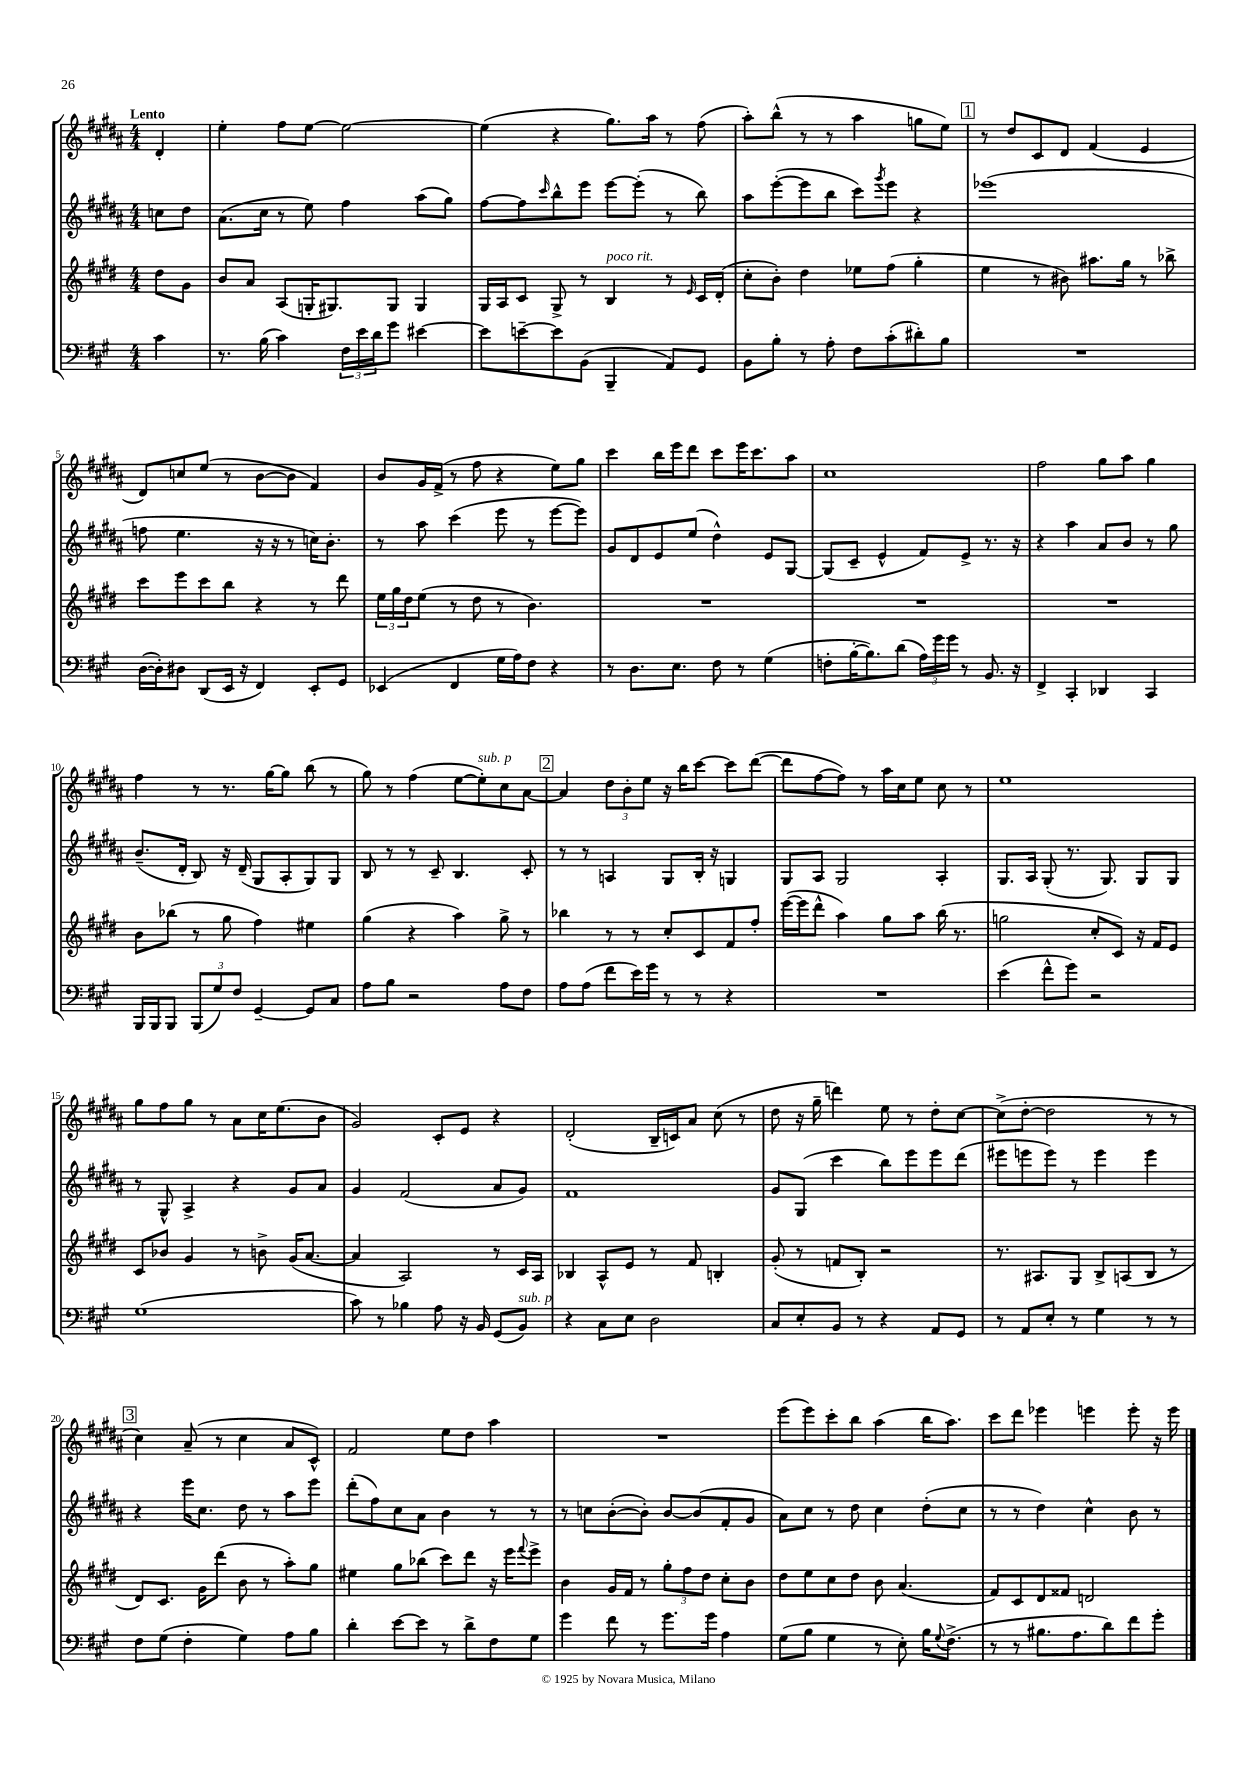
<<
\new StaffGroup <<
\new Staff = "s0" {
    \clef treble \key b \major \numericTimeSignature \time 4/4 \partial 4 \tempo "Lento"
    dis'4-. |
    e''4-. fis''8 e''8~ e''2~ |
    e''4( r4 gis''8.) ais''16 r8 fis''8( |
    ais''8-.) b''8-^( r8 r8 ais''4 g''8 e''8) |
    \mark \markup { \box "1" } r8 dis''8 cis'8 dis'8 fis'4( e'4 |
    dis'8) c''8 e''8( r8 b'8~ b'8 fis'4) |
    b'8 gis'16 fis'16->( r8 fis''8 r4 e''8) gis''8 |
    cis'''4 b''16 e'''16 dis'''8 cis'''8 e'''16 cis'''8. ais''8 |
    cis''1 |
    fis''2 gis''8 ais''8 gis''4 |
    fis''4 r8 r8. gis''16~ gis''8 b''8( r8 |
    gis''8) r8 fis''4( e''8~ e''8-.^\markup { \italic "sub. p" }) cis''8 ais'8~ |
    \mark \markup { \box "2" } ais'4 \tuplet 3/2 { dis''8 b'8-. e''8 } r16 b''16 cis'''8~ cis'''8 dis'''8~( |
    dis'''8 fis''8~ fis''8) r8 ais''16 cis''16 e''8 cis''8 r8 |
    e''1 |
    gis''8 fis''8 gis''8 r8 ais'8 cis''16 e''8.( b'8 |
    gis'2) cis'8-. e'8 r4 |
    dis'2-.( b16-- c'16) ais'8 cis''8( r8 |
    dis''8 r16 gis''16-- d'''4) e''8 r8 dis''8-. cis''8~ |
    cis''8->( dis''8~-. dis''2 r8 r8 |
    \mark \markup { \box "3" } cis''4) ais'8--( r8 cis''4 ais'8 cis'8-^) |
    fis'2 e''8 dis''8 ais''4 |
    R1 |
    e'''8( e'''8) cis'''8-. b''8 ais''4( b''16 ais''8.) |
    cis'''8 dis'''8 ees'''4 e'''4 e'''8-. r16 e'''16 \bar "|." |
}
\new Staff = "s1" {
    \clef treble \key b \major \numericTimeSignature \time 4/4 \partial 4
    c''8 dis''8 |
    ais'8.( cis''16 r8 e''8) fis''4 ais''8( gis''8) |
    fis''8~ fis''8 \grace { cis'''16 } b''8-^ e'''8 e'''8~ e'''8-.( r8 b''8) |
    ais''8 e'''8~-.( e'''8 b''8 cis'''8) \acciaccatura { gis'''8 } e'''8 r4 |
    \mark \markup { \box "1" } ees'''1( |
    f''8 e''4. r16 r16 r8 c''16) b'8.-. |
    r8 ais''8 cis'''4( e'''8 r8 e'''8~ e'''8) |
    gis'8 dis'8 e'8 e''8( dis''4-^) e'8 gis8~ |
    gis8( cis'8-- e'4-^ fis'8) e'8-> r8. r16 |
    r4 ais''4 ais'8 b'8 r8 gis''8 |
    b'8.--( dis'16-. b8) r16 dis'16--( gis8 ais8-. gis8) gis8 |
    b8 r8 r8 cis'8-- b4. cis'8-. |
    \mark \markup { \box "2" } r8 r8 a4 gis8 b16-. r16 g4 |
    gis8 ais8 gis2 ais4-. |
    gis8. ais16 gis8-.( r8. gis8.) gis8 gis8 |
    r8 gis8-^ ais4-> r4 gis'8 ais'8 |
    gis'4 fis'2( ais'8 gis'8) |
    fis'1 |
    gis'8 gis8( cis'''4 b''8) e'''8 e'''8 dis'''8( |
    eis'''8 e'''8 e'''8) r8 e'''4 e'''4 |
    \mark \markup { \box "3" } r4 e'''16 cis''8. dis''8 r8 ais''8 e'''8 |
    dis'''8-.( fis''8) cis''8 ais'8 b'4 r8 r8 |
    r8 c''8 b'8~-.( b'8-.) b'8~ b'8( fis'8-. gis'8 |
    ais'8) cis''8 r8 dis''8 cis''4 dis''8-.( cis''8 |
    r8 r8 dis''4) cis''4-^ b'8 r8 \bar "|." |
}
\new Staff = "s2" {
    \clef treble \key e \major \numericTimeSignature \time 4/4 \partial 4
    dis''8 gis'8 |
    b'8 a'8 a8( g16-. gis8.) gis8 gis4 |
    gis16 a16 cis'8 gis8-> r8 b4^\markup { \italic "poco rit." } r8 \grace { e'16 } cis'16 dis'16-.( |
    cis''8-. b'8-.) dis''4 ees''8 fis''8( gis''4-. |
    \mark \markup { \box "1" } e''4 r8 bis'8) ais''8. gis''16 r8 bes''8-> |
    cis'''8 e'''8 cis'''8 b''8 r4 r8 dis'''8 |
    \tuplet 3/2 { e''16 gis''16 dis''16 } e''8( r8 dis''8 r8 b'4.) |
    R1 |
    R1 |
    R1 |
    b'8 bes''8( r8 gis''8 fis''4) eis''4 |
    gis''4( r4 a''4) gis''8-> r8 |
    \mark \markup { \box "2" } bes''4 r8 r8 cis''8-. cis'8 fis'8 fis''8-. |
    e'''16~( e'''16 dis'''8-^ a''4) gis''8 a''8 b''16( r8. |
    g''2 cis''8-. cis'8) r16 fis'16 e'8 |
    cis'8 bes'8 gis'4 r8 b'8-> gis'16( a'8.~ |
    a'4 a2) r8 cis'16 a16 |
    bes4 a8-^ e'8 r8 fis'8 b4-. |
    gis'8-.( r8 f'8 b8-.) r2 |
    r8. ais8. gis8 b8-> a8( b8 r8 |
    \mark \markup { \box "3" } dis'8) cis'8. gis'16 dis'''8( b'8 r8 a''8-.) gis''8 |
    eis''4 gis''8 bes''8( cis'''8) dis'''8 r16 e'''16 \appoggiatura { fis'''8 } e'''8-> |
    b'4 gis'16 fis'16 r8 \tuplet 3/2 { gis''8-. fis''8 dis''8 } cis''8-. b'8 |
    dis''8 e''8 cis''8 dis''8 b'8 a'4.( |
    fis'8) cis'8 dis'8 fisis'8 d'2 \bar "|." |
}
\new Staff = "s3" {
    \clef bass \key a \major \numericTimeSignature \time 4/4 \partial 4
    cis'4 |
    r8. b16( cis'4) \tuplet 3/2 { fis16 e'16 d'16 } gis'8 eis'4~ |
    eis'8 e'8~-- e'8 b,8( b,,4-- a,8) gis,8 |
    b,8 b8-. r8 a8-. fis8 cis'8-.( dis'8-.) b8 |
    \mark \markup { \box "1" } R1 |
    d16~( d16-.) dis8 d,8( e,16 r16 fis,4) e,8-. gis,8 |
    ees,4( fis,4 gis16 a16) fis8 r4 |
    r8 d8. e8. fis8 r8 gis4( |
    f8-. b16~-. b8.) d'8( \tuplet 3/2 { a16) gis'16 gis'16 } r8 b,8. r16 |
    fis,4-> cis,4-. des,4 cis,4 |
    b,,16 b,,16 b,,8 \tuplet 3/2 { b,,8( gis8) fis8 } gis,4~-- gis,8 cis8 |
    a8 b8 r2 a8 fis8 |
    \mark \markup { \box "2" } a8 a8( fis'8 e'16) gis'16 r8 r8 r4 |
    R1 |
    e'4( fis'8-^ gis'8) r2 |
    gis1( |
    cis'8) r8 bes4 a8 r16 b,16 gis,8( b,8^\markup { \italic "sub. p" }) |
    r4 cis8 e8 d2 |
    cis8 e8-. b,8 r8 r4 a,8 gis,8 |
    r8 a,8 e8-. r8 gis4 r8 r8 |
    \mark \markup { \box "3" } fis8 gis8( fis4-. gis4) a8 b8 |
    d'4-. e'8~ e'8 r8 d'8-> fis8 gis8 |
    gis'4 fis'8 r8 gis'8. gis'16 a4 |
    gis8( b8 gis4 r8 e8-.) b16 \appoggiatura { gis8 } fis8.->( |
    r8 r8 bis8. a8. d'8) fis'8 gis'8-. \bar "|." |
}
>>
>>
